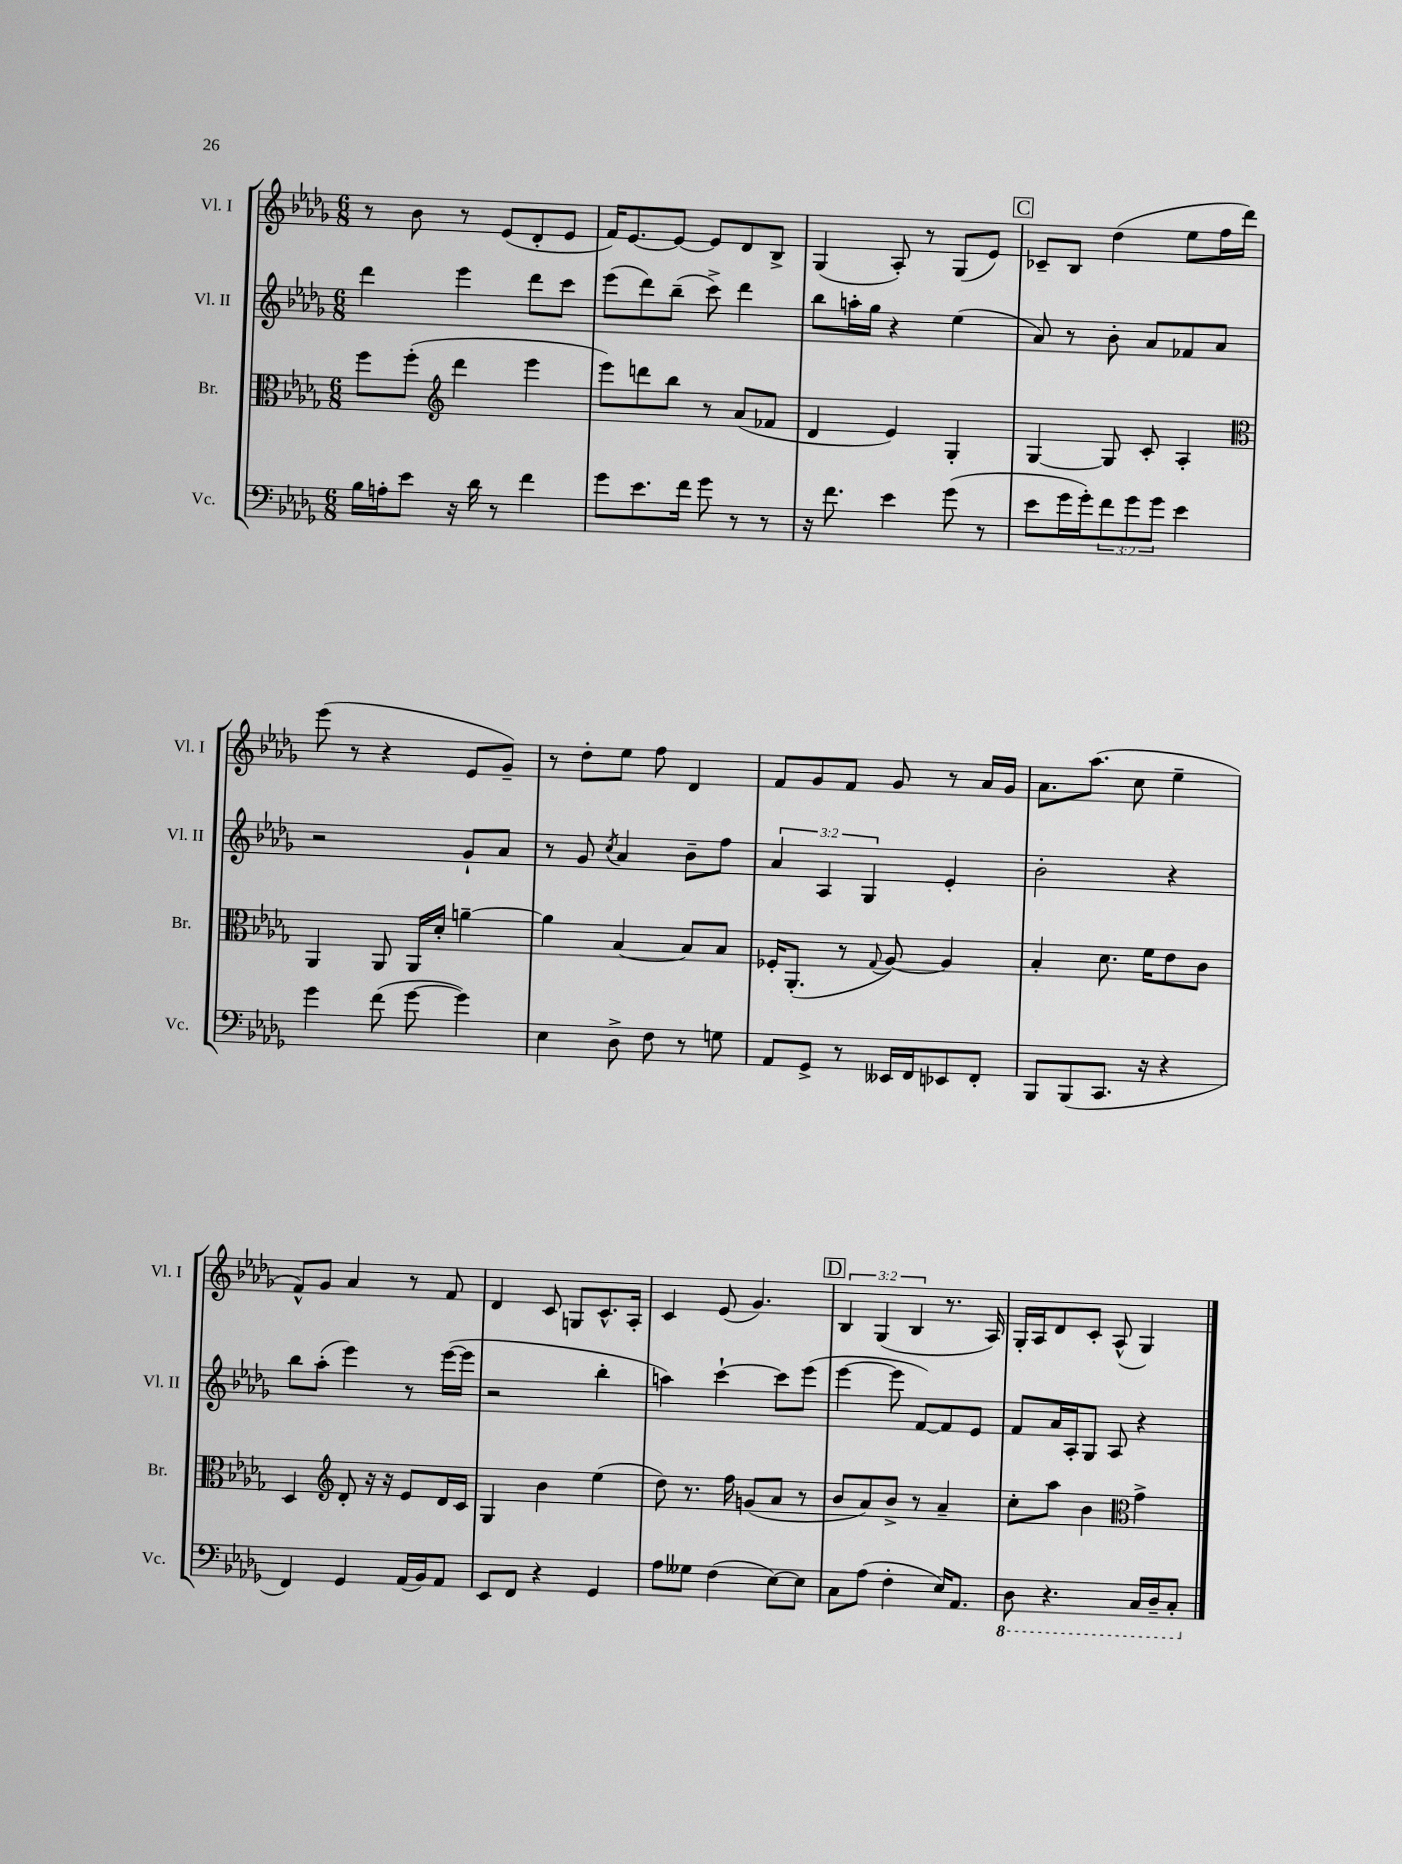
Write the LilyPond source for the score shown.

<<
\new StaffGroup <<
\new Staff = "s0" \with { instrumentName = "Vl. I" shortInstrumentName = "Vl. I" } {
    \clef treble \key des \major \numericTimeSignature \time 6/8 \override Staff.TupletNumber.text = #tuplet-number::calc-fraction-text
    r8 bes'8 r8 ees'8( des'8-. ees'8 |
    f'16) ees'8.~ ees'8~ ees'8 des'8 bes8-> |
    ges4( aes8-.) r8 ges8( ees'8) |
    \mark \markup { \box "C" } ces'8-- bes8 des''4( ees''8 f''16 des'''16) |
    ees'''8( r8 r4 ees'8 ges'8--) |
    r8 des''8-. ees''8 f''8 des'4 |
    f'8 ges'8 f'8 ges'8 r8 aes'16 ges'16 |
    aes'8. aes''8.( c''8 ees''4-- |
    f'8-^) ges'8 aes'4 r8 f'8 |
    des'4 c'8 g8 c'8.-^ aes16-. |
    c'4 ees'8( ges'4.) |
    \mark \markup { \box "D" } \tuplet 3/2 { bes4 ges4( bes4 } r8. aes16) |
    ges16-. aes16 des'8 c'8-. aes8-^( ges4) \bar "|." |
}
\new Staff = "s1" \with { instrumentName = "Vl. II" shortInstrumentName = "Vl. II" } {
    \clef treble \key des \major \numericTimeSignature \time 6/8 \override Staff.TupletNumber.text = #tuplet-number::calc-fraction-text
    des'''4 ees'''4 des'''8 c'''8 |
    ees'''8( des'''8) bes''8--( c'''8->) des'''4 |
    bes''8 a''16-. ges''16 r4 ees''4( |
    \mark \markup { \box "C" } aes'8) r8 bes'8-. aes'8 fes'8 aes'8 |
    r2 ges'8-! aes'8 |
    r8 ges'8 \acciaccatura { c''8 } aes'4 bes'8-- f''8 |
    \tuplet 3/2 { aes'4 aes4 ges4 } ees'4-. |
    bes'2-. r4 |
    bes''8 aes''8-.( ees'''4) r8 ees'''16~( ees'''16 |
    r2 bes''4-. |
    a''4) c'''4~-! c'''8 ees'''8( |
    \mark \markup { \box "D" } ees'''4~ ees'''8 f'8~) f'8 ees'8 |
    f'8 aes'16 aes16-. ges8 aes8 r4 \bar "|." |
}
\new Staff = "s2" \with { instrumentName = "Br." shortInstrumentName = "Br." } {
    \clef alto \key des \major \numericTimeSignature \time 6/8
    f''8 f''8-.( \clef treble des'''4 ees'''4 |
    ees'''8) d'''8 bes''8 r8 aes'8( fes'8 |
    des'4 ees'4) ges4-. |
    \mark \markup { \box "C" } ges4~ ges8 c'8-. aes4-. |
    \clef alto aes,4 aes,8 aes,16 des'16-. a'4~-- |
    a'4 bes4~ bes8 bes8 |
    fes16-. aes,8.-.( r8 \appoggiatura { ges8 } aes8~) aes4 |
    bes4-. des'8. f'16 ees'8 c'8 |
    des4 \clef treble des'8-. r16 r16 ees'8 des'16 c'16 |
    ges4 bes'4 ees''4( |
    des''8) r8. f''16 g'8( aes'8 r8 |
    \mark \markup { \box "D" } bes'8 aes'8) bes'8-> r8 aes'4-- |
    c''8-. aes''8 bes'4 \clef alto ges'4-> \bar "|." |
}
\new Staff = "s3" \with { instrumentName = "Vc." shortInstrumentName = "Vc." } {
    \clef bass \key des \major \numericTimeSignature \time 6/8 \override Staff.TupletNumber.text = #tuplet-number::calc-fraction-text
    bes16 a16-. ees'8 r16 des'16 r8 f'4 |
    ges'8 ees'8. f'16 ges'8 r8 r8 |
    r16 f'8. ees'4 ges'8( r8 |
    \mark \markup { \box "C" } ees'8 ges'16 ges'16-.) \tuplet 3/2 { f'8 ges'8 ges'8 } ees'4 |
    ges'4 f'8( ges'8~ ges'4) |
    ees4 des8-> f8 r8 g8 |
    aes,8 ges,8-> r8 eeses,16 f,16 ees,8 f,8-. |
    bes,,8 bes,,8( c,8. r16 r4 |
    f,4) ges,4 aes,16( bes,16) aes,8 |
    ees,8 f,8 r4 ges,4 |
    aes8 geses8 f4( ees8~) ees8 |
    \mark \markup { \box "D" } c8 aes8( f4-. ees16) aes,8. |
    \ottava #-1 des,8 r4. c,16 des,16-- c,8-. \ottava #0 \bar "|." |
}
>>
>>
\layout { \context { \Score \remove "Bar_number_engraver" } }
